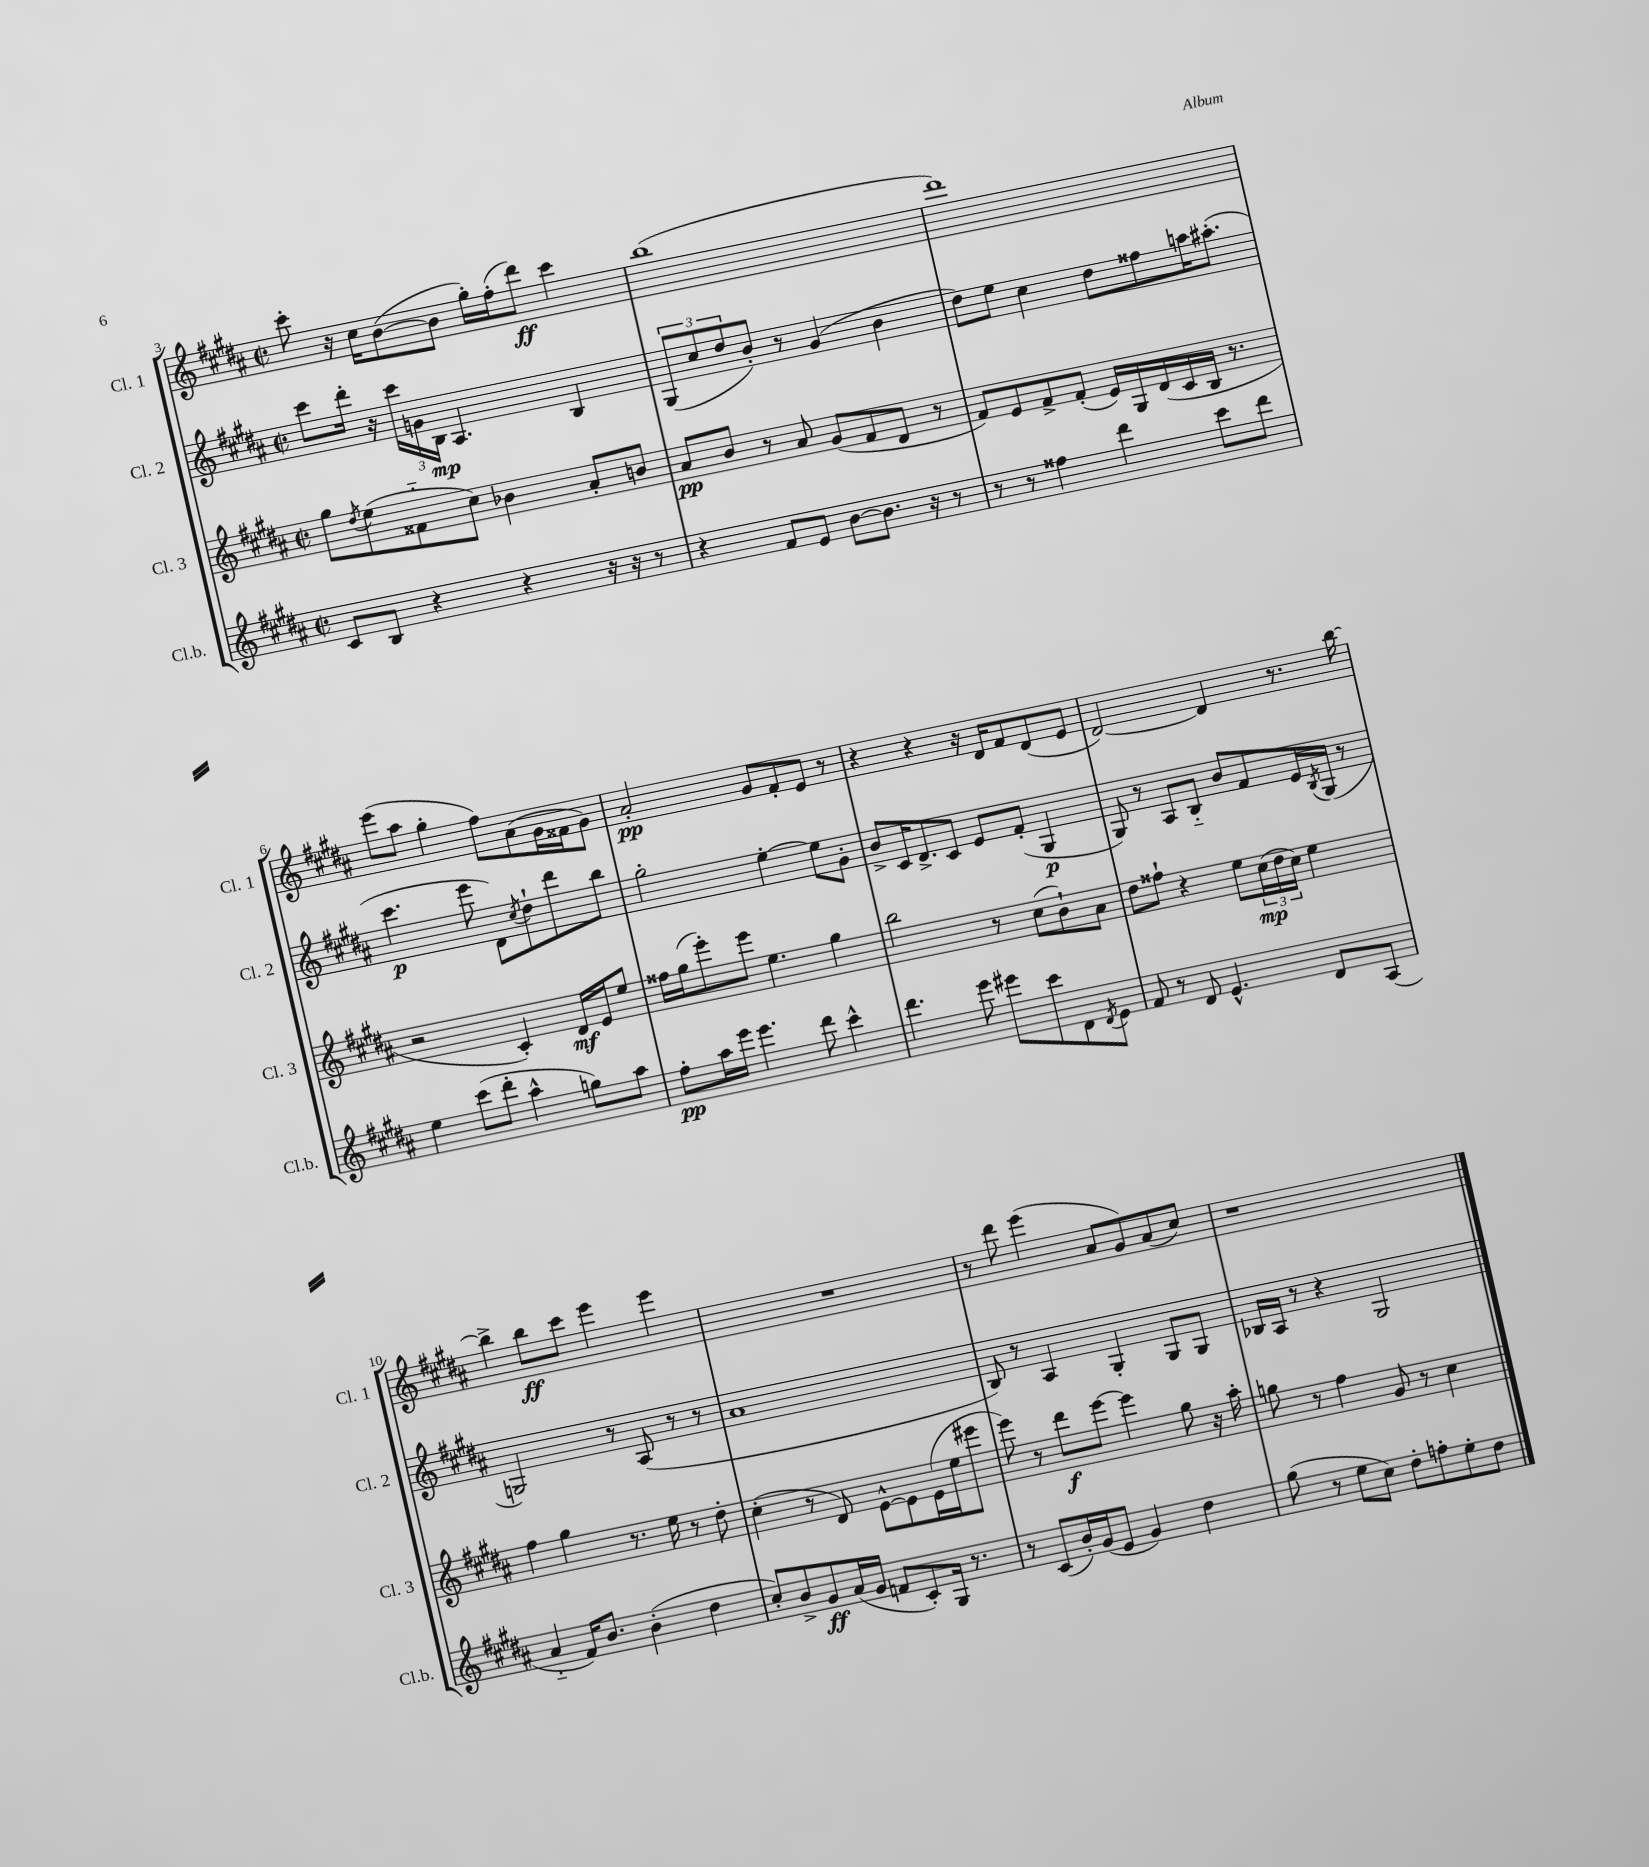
<<
\new StaffGroup <<
\new Staff = "s0" \with { instrumentName = "Cl. 1" shortInstrumentName = "Cl. 1" } {
    \clef treble \key b \major \defaultTimeSignature \time 2/2
    cis'''8-. r16 cis''16 b'8~( b'8 gis''16-.) fis''16-.( dis'''8\ff) cis'''4 |
    b''1( |
    dis'''1) |
    e'''8( ais''8 gis''4-. fis''8) ais'8( gis'16 fisis'16 gis'8) |
    ais'2-.\pp gis'8 fis'8-. e'8 r8 |
    r4 r4 r16 dis'16 fis'8 dis'8( e'8 |
    dis'2~) dis'4 r8. b''16~ |
    b''4-> b''8\ff cis'''8 e'''4 e'''4 |
    R1 |
    r8 dis'''8 e'''4( ais'8 gis'8) ais'8( cis''8) |
    r1 \bar "|." |
}
\new Staff = "s1" \with { instrumentName = "Cl. 2" shortInstrumentName = "Cl. 2" } {
    \clef treble \key b \major \defaultTimeSignature \time 2/2
    cis'''8 dis'''16-. r16 \tuplet 3/2 { cis'''16 g'16 b16\mp } ais4. b4 |
    \tuplet 3/2 { gis8( cis''8 dis''8 } b'8-.) r8 gis'4( b'4 |
    dis''8) e''8 cis''4 dis''8 fisis''8 a''16 ais''8.-.( |
    cis'''4.\p e'''8 dis'8) \acciaccatura { cis''8 } dis''8-! dis'''8 b''8 |
    gis''2-. e''4~-. e''8 gis'8-. |
    b'8-> cis'16 dis'8.-> cis'8 e'8 fis'8-.( gis4\p |
    gis8) r8 ais8 b8-_ b'8 fis'8 e'16 \acciaccatura { b8 } gis16( r8 |
    g2) r8 ais8( r8 r8 |
    ais'1 |
    b8) r8 ais4 gis4-. gis8 gis8 |
    bes16 ais16 r8 r4 gis2 \bar "|." |
}
\new Staff = "s2" \with { instrumentName = "Cl. 3" shortInstrumentName = "Cl. 3" } {
    \clef treble \key b \major \defaultTimeSignature \time 2/2
    gis''8 \acciaccatura { dis''8 } e''8( fisis'8-_ cis''8) bes'4 ais'8-. b'8 |
    ais'8\pp b'8 r8 ais'8 gis'8( fis'8 dis'8 r8 |
    fis'8) e'8 fis'8-> fis'8-.( e'16) gis16 dis'16( cis'16 b16 r8. |
    r2 cis'4-.) dis'16\mf e'16 e''8 |
    fisis''16 gis''16( e'''8-.) e'''8 e''4. gis''4 |
    b''2 r8 cis''8( b'8-!) ais'8 |
    dis''8 fisis''8-! r4 e''8 \tuplet 3/2 { cis''16\mp( dis''16 cis''16) } e''4 |
    fis''4 gis''4 r8. e''16 r8 dis''8-. |
    cis''4-.( r8 dis'8) e'8~-^ e'8 e'16( e''16 eis'''8 |
    e'''8) r8 dis'''8\f e'''8~ e'''4 gis''8 r16 ais''16-. |
    g''8 r8 fis''4 gis'8 r8 cis''4 \bar "|." |
}
\new Staff = "s3" \with { instrumentName = "Cl.b." shortInstrumentName = "Cl.b." } {
    \clef treble \key b \major \defaultTimeSignature \time 2/2
    cis'8 b8 r4 r4 r16 r16 r8 |
    r4 fis'8 e'8 b'8~ b'8. r16 r8 |
    r8 r8 fisis''4 dis'''4 cis'''8 dis'''8 |
    e''4 cis'''8( dis'''8-. ais''4-^ g''8) ais''8 |
    fis''8-.\pp ais''16 e'''16 e'''4. dis'''8 cis'''4-^ |
    dis'''4. e'''8 eis'''8 cis'''8 dis'8 \acciaccatura { dis'8 } e'8 |
    fis'8 r8 dis'8 e'4.-^ dis'8 ais8( |
    ais'4-_ fis'16) b'8. b'4-.( dis''4 |
    cis''8-.) b'8-> gis'8\ff ais'16( gis'16 f'8 cis'8-.) gis16 r8. |
    r8 cis'8( b'16-.) gis'16( e'8 gis'4) dis''4 |
    gis''8( r8 e''8 cis''8) dis''8-. f''8-. e''8-. dis''8 \bar "|." |
}
>>
>>
\layout { \context { \Score currentBarNumber = #3 } }
